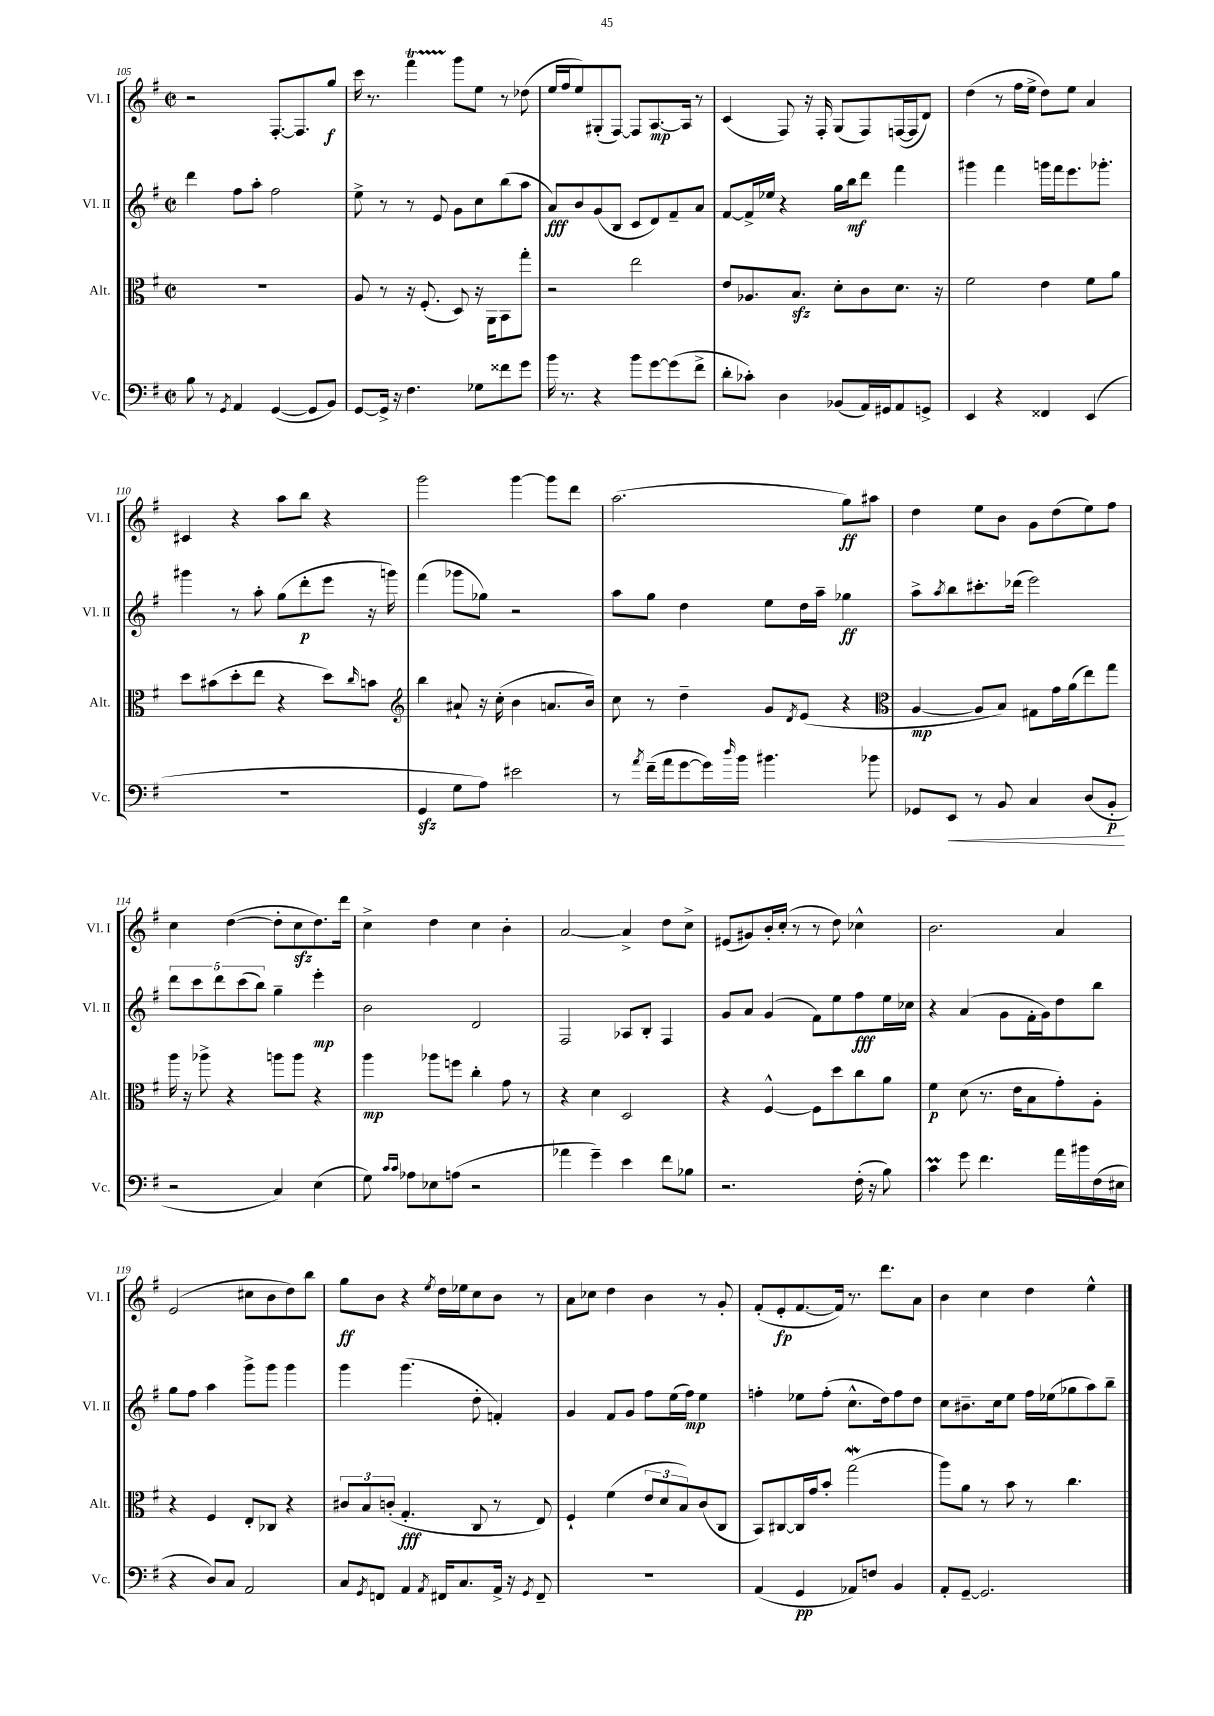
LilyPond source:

<<
\new StaffGroup <<
\new Staff = "s0" \with { instrumentName = "Vl. I" shortInstrumentName = "Vl. I" } {
    \clef treble \key g \major \defaultTimeSignature \time 2/2
    r2 fis8.~-. fis8. g''8\f |
    c'''16 r8. fis'''4\startTrillSpan g'''8\stopTrillSpan e''8 r8 des''8( |
    e''16 fis''16 e''8) gis8-.( fis8~) fis8 a8.~\mp a16 r8 |
    c'4( fis8) r16 fis16-. g8( fis8) f16~( f16 d'8) |
    d''4( r8 fis''16 e''16-> d''8) e''8 a'4 |
    cis'4 r4 a''8 b''8 r4 |
    g'''2 g'''4~ g'''8 d'''8 |
    a''2.( g''8\ff) ais''8 |
    d''4 e''8 b'8 g'8 d''8( e''8) fis''8 |
    c''4 d''4~( d''8-. c''8\sfz d''8.) d'''16 |
    c''4-> d''4 c''4 b'4-. |
    a'2~ a'4-> d''8 c''8-> |
    eis'8( gis'8) b'16-. c''16-.( r8 r8 d''8) ces''4-^ |
    b'2. a'4 |
    e'2( cis''8 b'8 d''8) b''8 |
    g''8\ff b'8 r4 \acciaccatura { e''8 } d''16 ees''16 c''8 b'8 r8 |
    a'8 ces''8 d''4 b'4 r8 g'8-. |
    fis'8-.( e'8-.\fp fis'8.~ fis'16) r8. d'''8. a'8 |
    b'4 c''4 d''4 e''4-^ \bar "|." |
}
\new Staff = "s1" \with { instrumentName = "Vl. II" shortInstrumentName = "Vl. II" } {
    \clef treble \key g \major \defaultTimeSignature \time 2/2
    d'''4 fis''8 a''8-. fis''2 |
    e''8-> r8 r8 e'8 g'8 c''8 b''8( a''8 |
    a'8\fff) b'8 g'8( b8 c'8 d'8) fis'8-- a'8 |
    fis'8~ fis'16-> ees''16 r4 g''16 b''16\mf d'''8 fis'''4 |
    gis'''4 fis'''4 g'''16 fis'''16 e'''8. ges'''8.-. |
    gis'''4 r8 a''8-. g''8( d'''8-.\p e'''8 r16 g'''16) |
    fis'''4( ges'''8 ges''8) r2 |
    a''8 g''8 d''4 e''8 d''16 a''16-- ges''4\ff |
    a''8-> \acciaccatura { a''8 } b''8 cis'''8.-. des'''16( e'''2) |
    \tuplet 5/4 { d'''8 c'''8 d'''8 c'''8( b''8) } g''4-- e'''4-.\mp |
    b'2 d'2 |
    fis2 aes8 b8-. fis4 |
    g'8 a'8 g'4( fis'8) e''8 fis''8\fff e''16 ces''16 |
    r4 a'4( g'8 fis'16-. g'16) d''8 b''8 |
    g''8 fis''8 a''4 g'''8-> g'''8 g'''4 |
    g'''4 g'''4.( d''8-. f'4-.) |
    g'4 fis'8 g'8 fis''8 e''16( fis''16\mp) e''4 |
    f''4-. ees''8 f''8-.( c''8.-^ d''16) f''8 d''8 |
    c''8 bis'8.-- c''16 e''8 fis''16 ees''16( ges''8 a''8) b''8-- \bar "|." |
}
\new Staff = "s2" \with { instrumentName = "Alt." shortInstrumentName = "Alt." } {
    \clef alto \key g \major \defaultTimeSignature \time 2/2
    R1 |
    a8 r8 r16 fis8.-.( d8) r16 a,16 b,8 g''8-. |
    r2 e''2 |
    e'8 aes8. b8.\sfz d'8-. c'8 d'8. r16 |
    fis'2 e'4 fis'8 a'8 |
    d''8 bis'8( d''8-. e''8 r4 d''8) \grace { c''16 } b'8 |
    \clef treble b''4 ais'8-! r16 c''16-.( b'4 a'8. b'16) |
    c''8 r8 d''4-- g'8 \acciaccatura { d'8 } e'8( r4 |
    \clef alto a4~\mp a8 b8) gis8 g'16 a'16( e''8) g''8 |
    a''16 r16 aes''8-> r4 a''8 a''8 r4 |
    a''4\mp aes''8 f''8 c''4-. g'8 r8 |
    r4 d'4 d2 |
    r4 fis4~-^ fis8 d''8 c''8 a'8 |
    fis'4\p d'8( r8. e'16 b8 g'8-.) a8-. |
    r4 fis4 e8-. ces8 r4 |
    \tuplet 3/2 { cis'8 b8 c'8-.( } g4.-.\fff c8 r8 e8) |
    fis4-! fis'4( \tuplet 3/2 { e'8 d'8 b8) } c'8( c8 |
    b,8) cis8~ cis16 g'16 b'8-. g''2\mordent( |
    a''8) a'8 r8 b'8 r8 c''4. \bar "|." |
}
\new Staff = "s3" \with { instrumentName = "Vc." shortInstrumentName = "Vc." } {
    \clef bass \key g \major \defaultTimeSignature \time 2/2
    b8 r8 \acciaccatura { g,8 } a,4 g,4~( g,8 b,8) |
    g,8~ g,16-> r16 fis4. ges8 fisis'8 g'8 |
    b'16 r8. r4 b'8 g'8~ g'8( fis'8-> |
    d'8-. ces'8-.) d4 bes,8( a,16) gis,16 a,8 g,8-> |
    e,4 r4 fisis,4 e,4( |
    R1 |
    g,4\sfz g8 a8) eis'2 |
    r8 \acciaccatura { a'8 } fis'16--( a'16 g'8~ g'16) \grace { d''16 } b'16 bis'4. bes'8 |
    ges,8 e,8\< r8 b,8 c4 d8( b,8-.\p\! |
    r2 c4) e4( |
    g8) \grace { c'16 c'16 } aes8 ees8 a8( r2 |
    aes'4 g'4--) e'4 fis'8 bes8 |
    r2. fis16-.( r16 b8) |
    c'4\prall g'8 fis'4. a'16 bis'16 fis16( eis16 |
    r4 d8) c8 a,2 |
    c8 \acciaccatura { g,8 } f,8 a,4 \acciaccatura { a,8 } fis,16 c8. a,16-> r16 \acciaccatura { g,8 } fis,8-- |
    R1 |
    a,4( g,4\pp aes,8) f8 b,4 |
    a,8-. g,8~-- g,2. \bar "|." |
}
>>
>>
\layout { \context { \Score currentBarNumber = #105 } }
